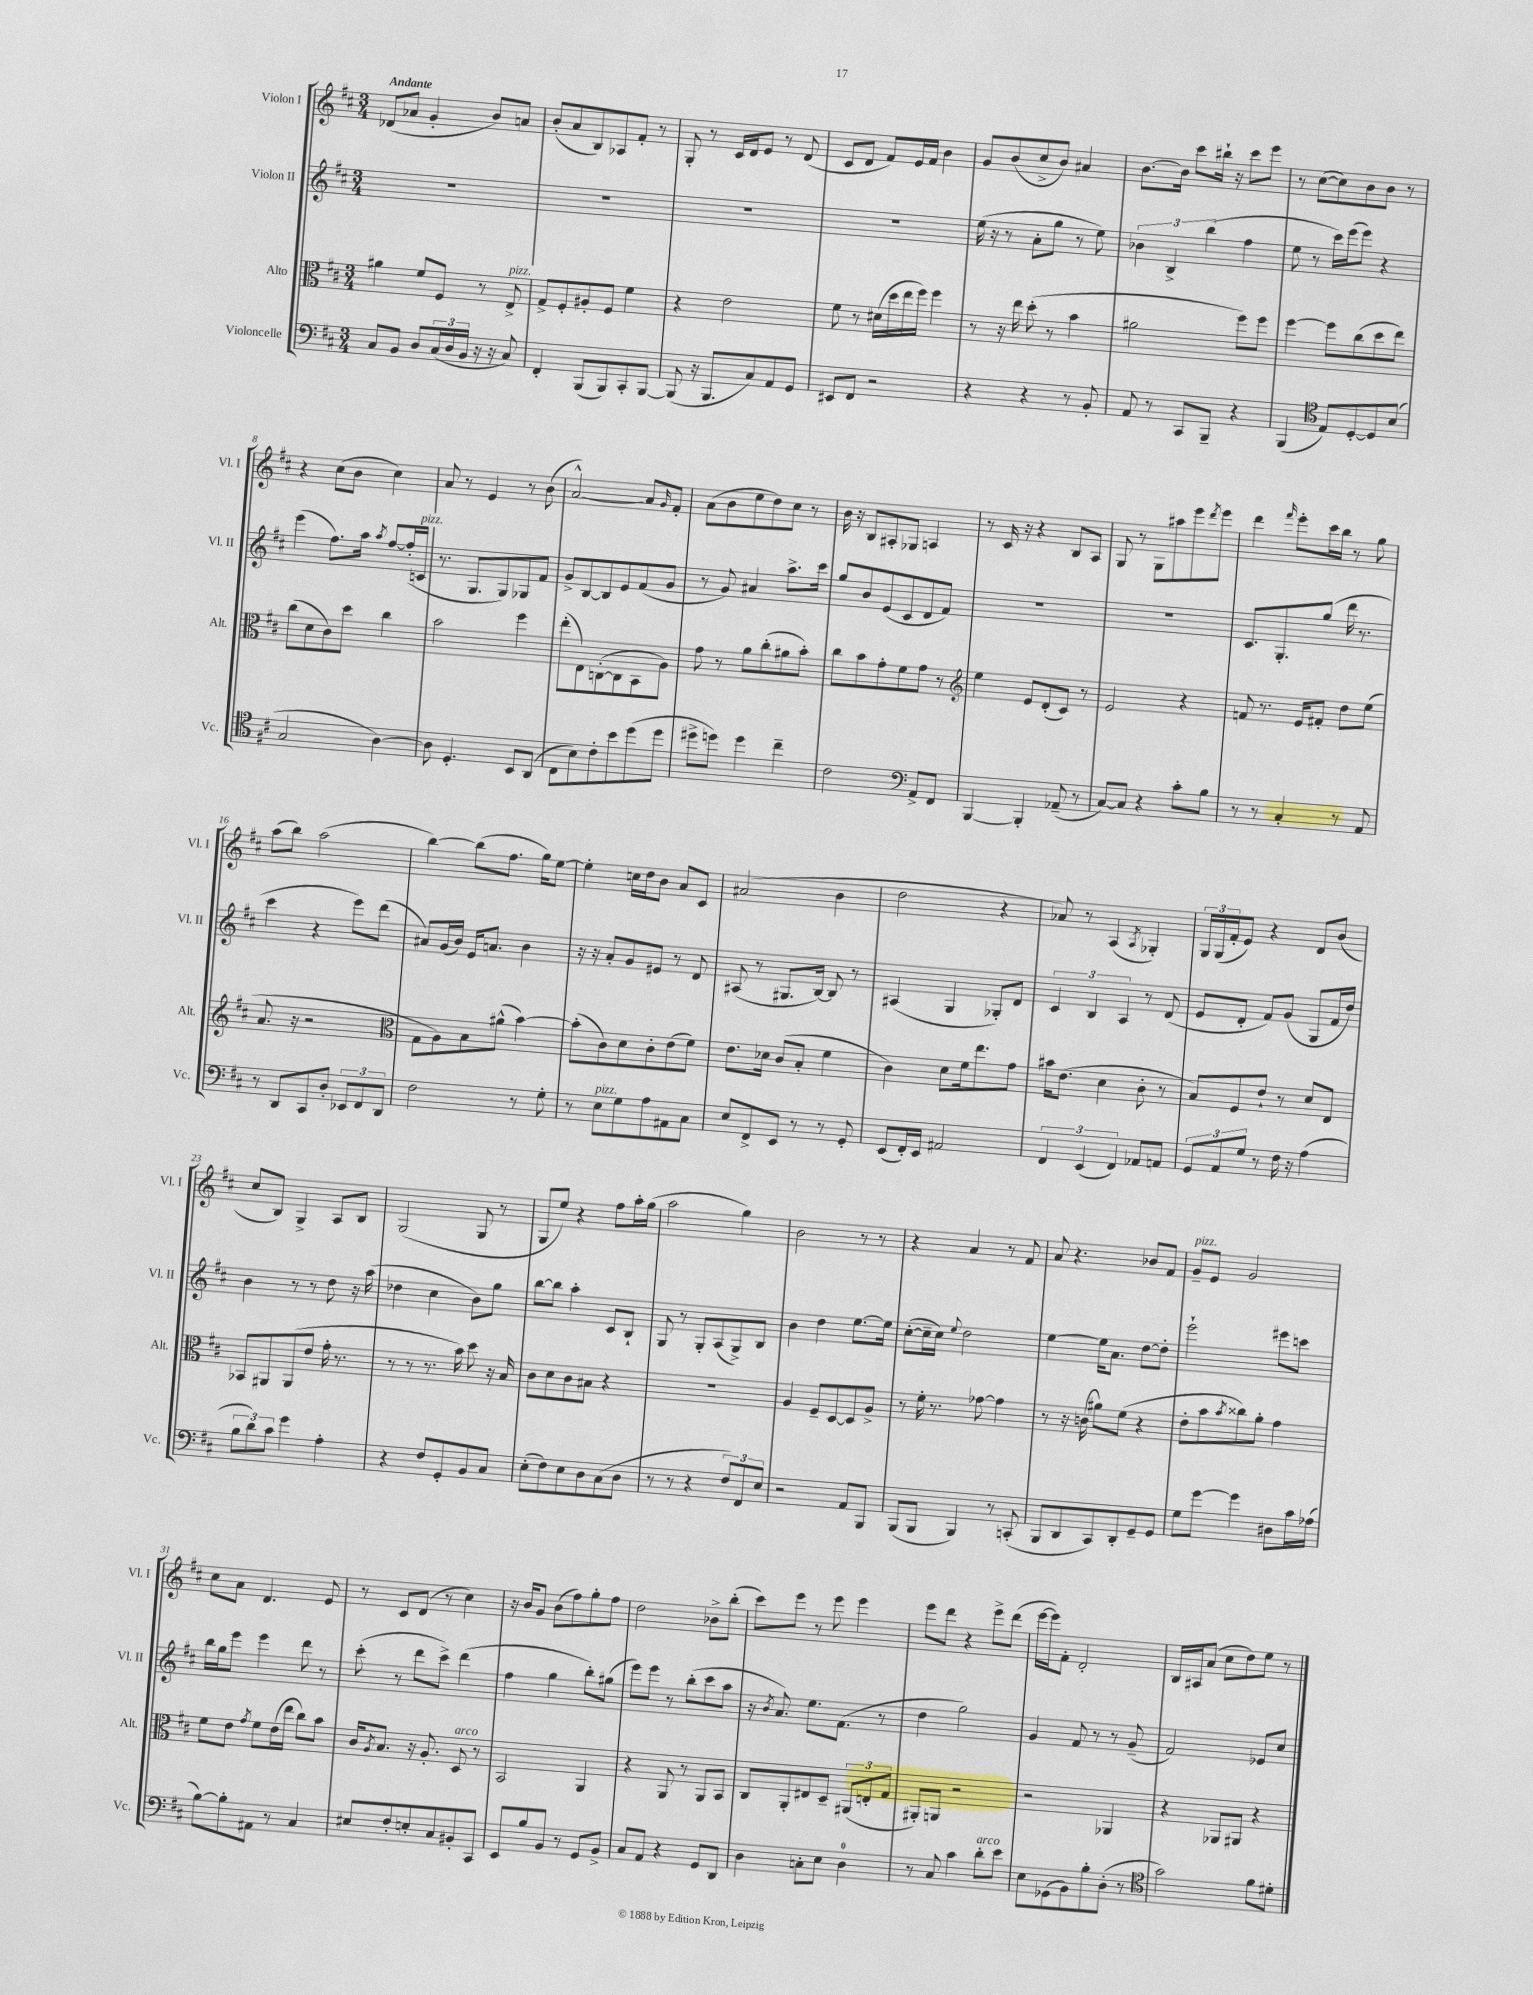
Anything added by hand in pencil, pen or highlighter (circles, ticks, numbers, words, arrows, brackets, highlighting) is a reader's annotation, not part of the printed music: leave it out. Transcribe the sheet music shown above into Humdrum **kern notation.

**kern	**kern	**kern	**kern
*staff4	*staff3	*staff2	*staff1
*clefF4	*clefC3	*clefG2	*clefG2
*k[f#c#]	*k[f#c#]	*k[f#c#]	*k[f#c#]
*M3/4	*M3/4	*M3/4	*M3/4
8C#	4a#	2.r	(8d-
8BB	.	.	8a-
8D	8f#	.	4g'
(24C#	8F#	.	.
24D	.	.	.
24BB	.	.	.
16r	8r	.	8b)
16r	.	.	.
8C#)	8E^	.	8a
=	=	=	=
4FF#'	8G^	2.r	(8b'
.	8F#'	.	8a
(8BBB	8A#'	.	8B)
8BBB)	8F#	.	8A-
8CC#'	4f#	.	8f#'
[8BBB	.	.	8r
=	=	=	=
(8BBB]	4r	2.r	8G'
16r	.	.	8r
8.BBB	.	.	.
.	2e	.	16c#
.	.	.	16d
8C#)	.	.	8e
8AA	.	.	8r
8GG	.	.	(8d
=	=	=	=
8EE#	8f#	2.r	8c#
8FF#	8r	.	8d
2r	(16d#	.	8f#)
.	16dd	.	.
.	16ee	.	16e
.	16ff#)	.	16f#
.	4ff#	.	4b
=	=	=	=
4r	8r	(16ee	8g
.	.	16r	.
.	16r	8r	(8b
.	16ee	.	.
4r	(8dd'	8a'	8cc#^
.	8r	8gg	8b)
8r	4b	8r	4a#
8BB'	.	8ee)	.
=	=	=	=
8AA	2a#	6b-	[8.b
8r	.	.	.
.	.	6B^	.
.	.	.	16b]
8CC#	.	.	8ccc#
.	.	(6bb	.
8BBB~	.	.	16bb#`
.	.	.	16r
4r	8ff#)	4ff#	8ccc#
.	8ff#	.	8eee
=	=	=	=
(4BBB	[4ff#	8ee	8r
.	.	8r	([8cc#
*clefC4	*	*	*
8E)	8ff#]	16ccc#)	8cc#])
.	.	(16eee	.
[8D'	(8cc#	8eee)	8b
8D]	8dd	4r	8b
(8B	8ee)	.	8r
=	=	=	=
2G	(8cc#	(4eee	4r
.	8d	.	.
.	8c#)	8.ff#)	(8cc#
.	8dd	.	8b
.	.	16aa	.
.	.	8qaa	.
[4A)	4cc#	[8ff#	4cc#)
.	.	(16ff#']	.
.	.	16c	.
=	=	=	=
8A]	2b	8.r	8a
4.D'	.	.	8r
.	.	8.G	.
.	.	.	4e
.	.	8G)	.
8BB	4ff#	8G-	8r
(8AA	.	8f#	(8b
=	=	=	=
8C#	(8ee'	8g^	[2a^^)
8B)	8E)	[8B	.
8c#'	([8C'	8B]	.
8b	8C]	8e	.
(8dd	8BB	(8f#	8a]
.	.	.	16qqg
8dd	8A)	8g	8f#'
=	=	=	=
8dd#^	8g	8r	(8a
8dd)	8r	8g)	8b
4dd	8a	4a#	8ee
.	(8cc#'	.	8dd)
4cc#~	8a#	8.aa^	8cc#
.	8b')	.	8r
.	.	16ccc#	.
=	=	=	=
2c#	8cc#	8gg	16b
.	.	.	16r
.	8b	8b	8B
.	8g'	(8e	8A#'
.	8f#	8c#	8G-
*clefF4	*	*	*
8AA^	8g	8d	4A
8FF#	8r	8f#)	.
=	=	=	=
*	*clefG2	*	*
[4BBB	4ee	2.r	8r
.	.	.	16c#
.	.	.	16r
4BBB']	8e	.	4r
.	(8d'	.	.
(8AA-~	8c#)	.	8B
8r	8r	.	8A
=	=	=	=
[8C#)	2e	2.r	8G
8C#]	.	.	8r
4r	.	.	8G
.	.	.	8aa#
8c#'	4r	.	8eee
.	.	.	8qddd
8B	.	.	8eee
=	=	=	=
8r	8f	8.c#	4ddd
8r	8.r	.	.
.	.	8.G'	.
.	.	.	16qqfff#
4C#'	.	.	8eee'
.	16e	.	.
.	8f#'	(8gg	16ccc#
.	.	.	16bb
8r	8dd	16ddd	8r
.	.	8.r	.
8AA	(8ee	.	8gg
=	=	=	=
8r	8.a	4ccc#	(8aa
8DD	.	.	8bb)
.	16r	.	.
8CC#	2r	4r	(2aa
8D'	.	.	.
12EE-	.	8eee)	.
12FF#	.	.	.
.	.	(8ddd	.
12DD	.	.	.
=	=	=	=
*	*clefC3	*	*
2F#	8G	8a#)	[4bb)
.	8A)	(16g	.
.	.	16b)	.
.	8B	16e	(8bb]
.	.	8.a	.
.	(8a#^^	.	8.ff#
8r	[4b)	4b	.
.	.	.	16gg)
8G'	.	.	[8ee
=	=	=	=
8r	(8b']	16r	4ee']
.	.	16r	.
8E	8c#)	8a'	.
8G	8d	8g	16cc
.	.	.	16dd
8A	8c#'	8e#	8b
8AA#	(8e	8r	8a
8C#	8f#)	8d	8c#
=	=	=	=
8E	8.e	(8A#	(2a#
8FF#^	.	8r	.
.	16d-	.	.
8EE	(8c#	8.G#	.
8r	8B'	.	.
.	.	[16B)	.
8r	4f#	8B]	4b
8GG'	.	8r	.
=	=	=	=
(8EE	4c#)	(4A#	2dd
16FF#')	.	.	.
16EE	.	.	.
2AA#	8d	4G	.
.	16f#	.	.
.	8.ee	.	.
.	.	8G-')	4r
.	8g	8d	.
=	=	=	=
6FF#	16b#	6c#	8a-)
.	(8.e	.	.
.	.	.	8r
(6EE	.	6B	.
.	4d	.	(4A
6FF#)	.	6A	.
.	.	.	8qA
8AA-	8c#'	8r	4G-')
8AA	8r	(8d	.
=	=	=	=
12GG	8B)	8e	24G
.	.	.	(24G
12AA	.	.	24f#'
.	8F#	8d'	8e)
12G	.	.	.
8r	8e`	8f#)	4r
16F#	8r	(8g	.
16r	.	.	.
(4A	8d	8G	8d
.	8E	16f#	(8b
.	.	16dd)	.
=	=	=	=
12B	8BB-	4b	8cc#
12d)	.	.	.
.	8AA#	.	8B)
12c#	.	.	.
4g	(8AA#	8r	4G^
.	8e	8r	.
4A'	16g'	8dd	8A
.	8.r	.	.
.	.	16r	8B
.	.	(16aa	.
=	=	=	=
4r	8r	4dd-	(2G
.	8r	.	.
8F#	8.r	4cc#	.
8GG'	.	.	.
.	16b)	.	.
8BB	8dd	8b)	8G
8C#	16r	8gg	8r
.	16B	.	.
=	=	=	=
(8E'	8c#	[8bb	8G
8F#)	8d	8bb]	8ee)
8E	8c#	4aa'	4r
8D	8B#	.	.
(8C#	4r	8c#	8ff#
8D	.	8B`	16aa'
.	.	.	(16gg
=	=	=	=
8r	2.r	8G	2aa
8r	.	8r	.
4r	.	8G'	.
.	.	(8A	.
12F#)	.	8G^)	4gg)
12FF#	.	.	.
.	.	8B	.
12E	.	.	.
=	=	=	=
2r	4A	4b	2b
.	8F#~	4dd	.
.	[8D	.	.
8AA	8D]	[8.ee	8r
8BBB	8A^	.	8r
.	.	16ee]	.
=	=	=	=
(8BBB	8r	([8cc#'	4r
8BBB	16f#'	16cc#~]	.
.	8.r	16cc#)	.
.	.	8qqee	.
4BBB)	.	2dd	4a
.	[8g-	.	.
8r	4g-]	.	8r
(8CC'	.	.	8f#
=	=	=	=
8BBB	8r	[4ee	8a
8DD	16r	.	4.r
.	(16c	.	.
8CC#)	8a#)	16ee]	.
.	.	8.a	.
8DD'	(8f#	.	.
8GG~	4r	[8dd	8b-
8GG	.	8dd']	8f#
=	=	=	=
8G	8e'	2eee`	8g~
[8g	8b	.	8e
.	8qb	.	.
4g]	8cc##)	.	2g
.	8a'	.	.
8D#	4g	8eee#	.
16c#	.	8ccc	.
(16A-	.	.	.
=	=	=	=
[8B)	8f#	16bb	8cc#
.	.	16gg	.
8B']	8e	8eee	8a
.	8qg	.	.
8AA#	8f#	4eee	4.d
8r	(16e	.	.
.	16ee	.	.
4C#	8cc#)	8ddd	.
.	8b	8r	8e
=	=	=	=
8E#	16c#	(8ccc#'	8r
.	8qA	.	.
.	8.B	.	.
8F#'	.	8r	8c#
8E'	16r	8ddd	(8d
.	8.A'	.	.
8C#	.	8ccc#^)	8r
8BB#'	8D	(4ddd	4cc#)
8CC#	8r	.	.
=	=	=	=
8EE	2BB	4ff#	16r
.	.	.	16b
8B	.	.	8g
8BB	.	4gg	(8b
8r	.	.	8ff#)
8GG	4AA	8bb')	8gg'
8BB^	.	(8gg#	8ff#
=	=	=	=
8C#	4r	8eee)	2dd
8AA	.	8eee	.
4r	8AA	8r	.
.	8r	(8bb'	.
8GG	8AA	8ccc#	8b-^
8DD	8BB	8aa	(8bb'
=	=	=	=
4D	8C#	16r	8ccc#)
.	.	8qb	.
.	.	8.a)	.
.	8AA'	.	8eee
8C'	8E#	8.ee	8r
8E	8D~	.	8eee
.	.	(8.f#	.
4D	(12AA#	.	4eee
.	12E'	.	.
.	.	8r	.
.	12G	.	.
=	=	=	=
8r	8AA#')	4dd	8eee
8C#	8AA	.	8ddd
4c#	2r	2gg)	4r
8d'	.	.	8eee^
8e	.	.	(8ddd
=	=	=	=
8E	2r	4g	[16eee
.	.	.	16eee])
(8GG-	.	.	8f#'
8BB)	.	8f#	2d'
8B'	.	8r	.
(8D'	4AA-	8r	.
8r	.	(8g~	.
=	=	=	=
*clefC4	*	*	*
2g)	4r	2f#)	16B
.	.	.	16A#
.	.	.	(8a
.	8AA-	.	8cc#
.	8AA#	.	8dd)
8f#	4r	8e-	8ee
8d#'	.	8cc#	8r
==	==	==	==
*-	*-	*-	*-
